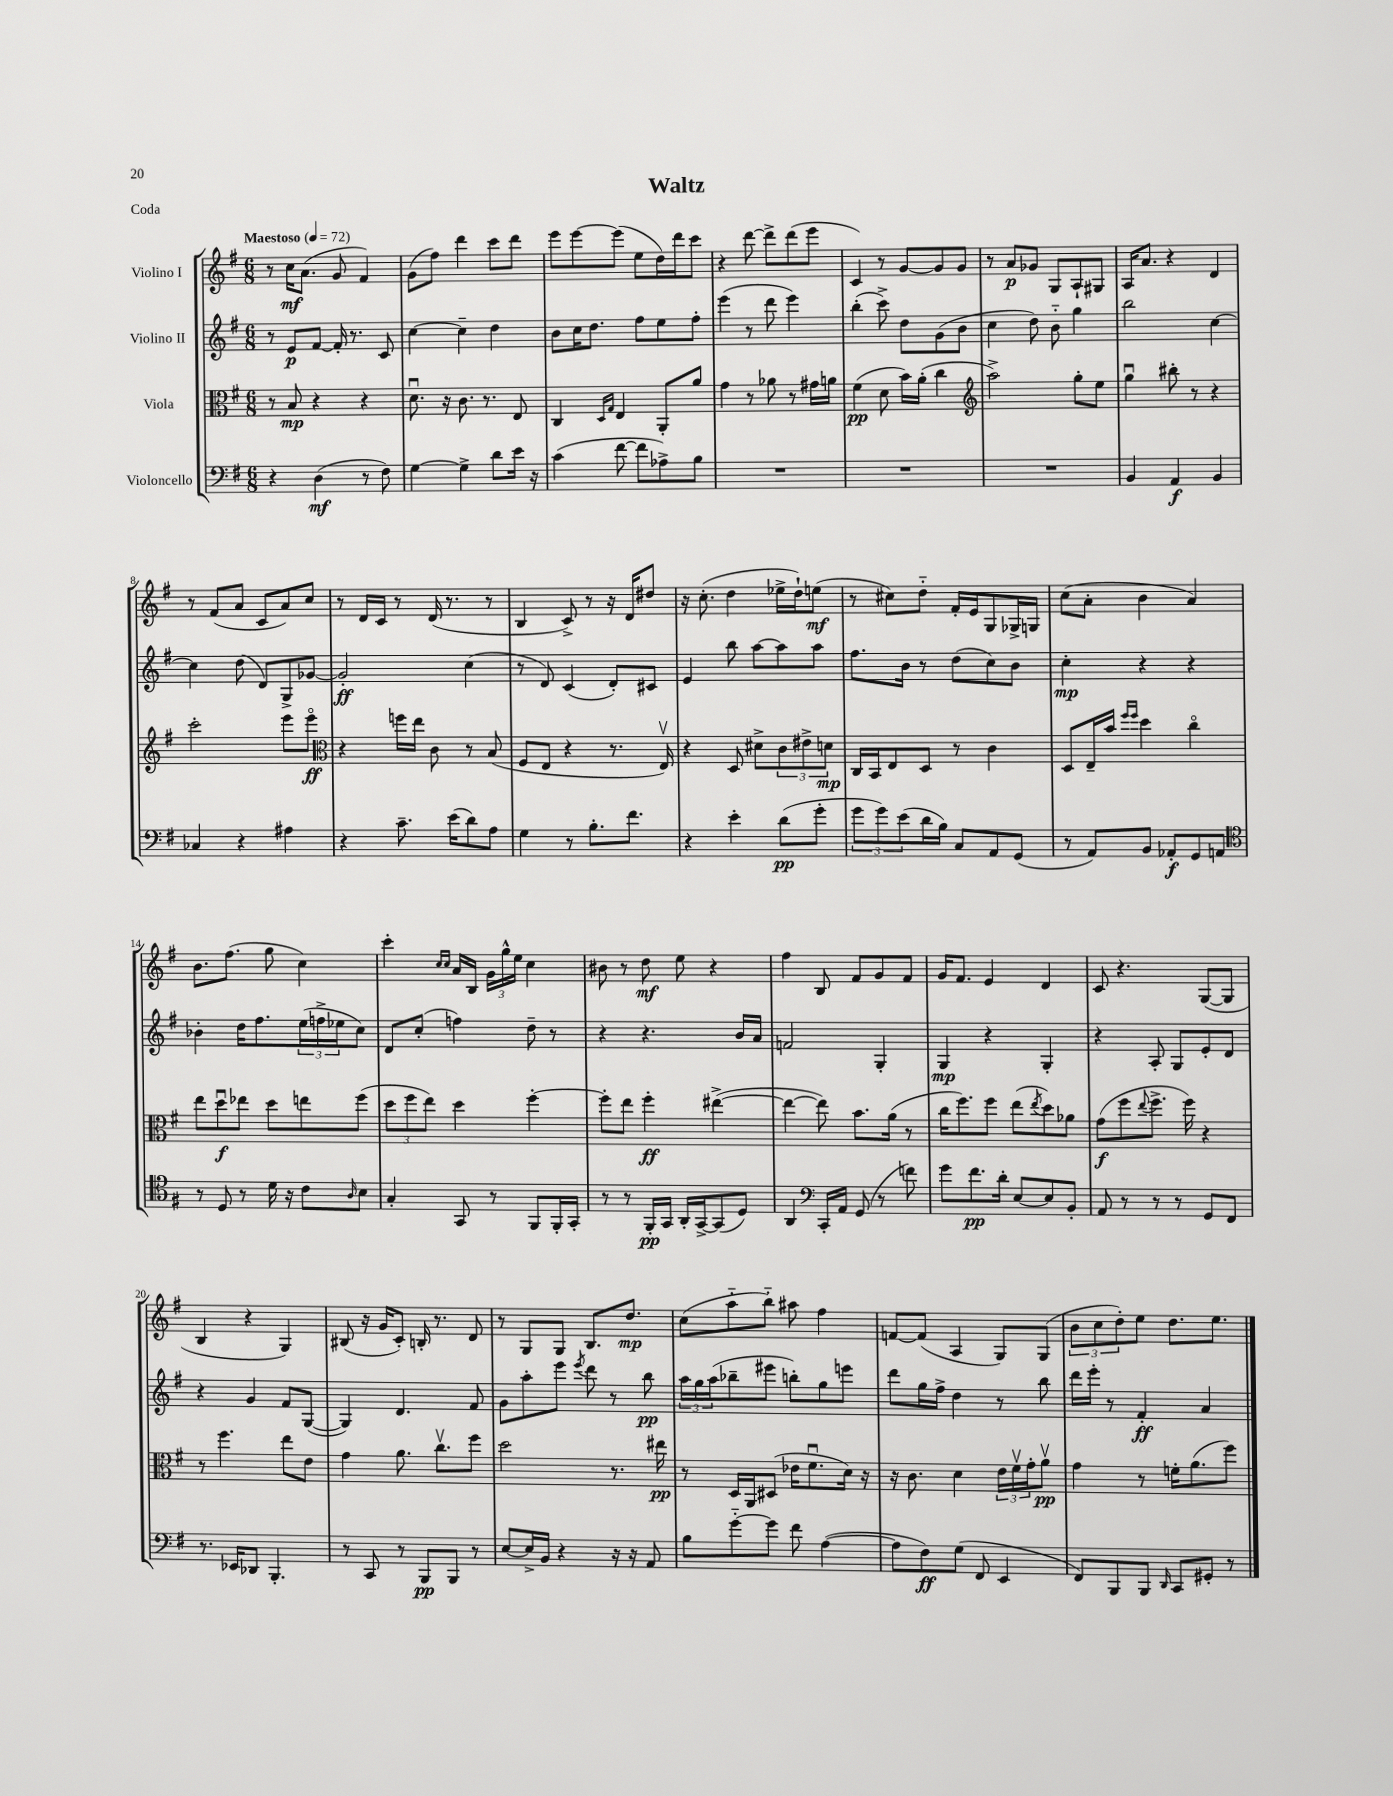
\header { title = "Waltz" piece = "Coda" }
<<
\new StaffGroup <<
\new Staff = "s0" \with { instrumentName = "Violino I" } {
    \clef treble \key g \major \numericTimeSignature \time 6/8 \tempo "Maestoso" 4 = 72
    r8 c''16\mf a'8.( g'8 fis'4) |
    g'8( fis''8) d'''4 c'''8 d'''8 |
    e'''8 e'''8~ e'''8( e''8 d''16) d'''16 c'''8 |
    r4 d'''8~ d'''8-> d'''8( e'''8 |
    c'4) r8 g'8~ g'8 g'8 |
    r8 a'8\p ges'8 g8 a8-! gis8 |
    a16 a'8. r4 d'4 |
    r8 fis'8( a'8 c'8 a'8) c''8 |
    r8 d'16 c'16 r8 d'16( r8. r8 |
    b4 c'8->) r8 r16 d'16 dis''8 |
    r16 c''8.-.( d''4 ees''16-> d''16-!) e''8\mf( |
    r8 cis''8) d''8-_ fis'16-. e'16 g8 ges16-> g16 |
    c''8( a'8-. b'4 a'4) |
    b'8. fis''8.( g''8 c''4) |
    c'''4-. \grace { c''16 c''16 } a'16 b16 \tuplet 3/2 { g'16 g''16-^ e''16 } c''4 |
    bis'8 r8 d''8\mf e''8 r4 |
    fis''4 b8 fis'8 g'8 fis'8 |
    g'16 fis'8. e'4 d'4 |
    c'8 r4. g8~( g8 |
    b4 r4 g4) |
    bis8( r16 g'16 c'8-.) b16-. r8. d'8 |
    r8 g8 g8 b8. d''8.\mp |
    c''8( a''8-_ b''8-_) ais''8 fis''4 |
    f'8~ f'8( a4 g8) g8( |
    \tuplet 3/2 { b'8 c''8 d''8-.) } e''8 d''8. e''8. \bar "|." |
}
\new Staff = "s1" \with { instrumentName = "Violino II" } {
    \clef treble \key g \major \numericTimeSignature \time 6/8
    r8 e'8\p fis'8~ fis'16-. r8. c'8 |
    c''4~ c''4-- d''4 |
    b'8 c''16 d''8. fis''8 e''8 fis''8-. |
    e'''4( r8 d'''8 e'''4) |
    b''4-.( c'''8->) d''8 g'8( b'8 |
    c''4 d''8) b'8-_ g''4 |
    b''2 c''4~ |
    c''4 d''8( d'8) g8-> ges'8~ |
    ges'2-.\ff c''4( |
    r8 d'8) c'4( d'8-.) cis'8 |
    e'4 b''8 a''8~ a''8 a''8 |
    fis''8. b'16 r8 d''8( c''8) b'8 |
    c''4-.\mp r4 r4 |
    bes'4-. d''16 fis''8. \tuplet 3/2 { e''16( f''16-> ees''16 } c''8) |
    d'8 c''8-.( f''4) d''8-- r8 |
    r4 r4. b'16 a'16 |
    f'2 g4-. |
    g4\mp r4 g4-. |
    r4 a8-. g8 e'8-. d'8 |
    r4 g'4 fis'8 g8~( |
    g4) d'4. fis'8 |
    g'8 a''8-. e'''8 \acciaccatura { e'''8 } d'''8 r8 b''8\pp |
    \tuplet 3/2 { a''16 g''16 a''16( } bes''8-- eis'''8 b''8-.) g''8 e'''8 |
    d'''8 g''16 fis''16-> d''4 r8 b''8 |
    d'''16 e'''16-. r8 fis'4-.\ff a'4 \bar "|." |
}
\new Staff = "s2" \with { instrumentName = "Viola" } {
    \clef alto \key g \major \numericTimeSignature \time 6/8
    r8 b8\mp r4 r4 |
    d'8.\downbow r16 c'8. r8. e8 |
    c4 \grace { d16 g16 } e4 a,8-. a'8 |
    g'4 r8 aes'8 r8 gis'16 a'16 |
    fis'4\pp( d'8 b'16) a'16-.( c''4 |
    \clef treble a''2->) g''8-. e''8 |
    g''4\downbow bis''8-. r8 r4 |
    c'''2-. e'''8 e'''8\flageolet\ff |
    \clef alto r4 f''16 e''16 c'8 r8 b8( |
    fis8 e8 r4 r8. e16\upbow) |
    r4 d8 dis'8-> \tuplet 3/2 { c'8 eis'8-> d'8\mp } |
    c16 b,16 e8 d8 r8 c'4 |
    d8 e16-- b'16 \grace { fis''16 fis''16 } d''4 c''4\flageolet |
    e''8 d''8\downbow\f ees''8 d''8 e''8 fis''8( |
    \tuplet 3/2 { d''8 fis''8 e''8) } d''4 fis''4~-. |
    fis''8-. e''8 fis''4-.\ff eis''4~->( |
    eis''4~ eis''8) b'8. a'16( r8 |
    c''16 fis''8.) fis''8 e''8( \acciaccatura { e''8 } d''8) aes'8 |
    g'8\f( fis''8 \appoggiatura { e''8 } fis''8.-> fis''16) r4 |
    r8 fis''4. e''8 e'8 |
    g'4 a'8. c''8.\upbow fis''8 |
    d''2 r8. eis''16\pp |
    r8 d16 a,16 dis8( ees'16 fis'8.\downbow d'16) r16 |
    r16 c'8. d'4 \tuplet 3/2 { e'16 fis'16\upbow g'16-. } a'8\upbow\pp |
    g'4 r8 f'16-. a'8.( fis''8) \bar "|." |
}
\new Staff = "s3" \with { instrumentName = "Violoncello" } {
    \clef bass \key g \major \numericTimeSignature \time 6/8
    r4 d4\mf( r8 fis8) |
    g4~ g4-> d'8 e'16 r16 |
    c'4( fis'8~ fis'8 aes8->) b8 |
    R2. |
    R2. |
    R2. |
    b,4 a,4\f b,4 |
    ces4 r4 ais4 |
    r4 c'8.-- e'16( d'8) a8 |
    g4 r8 b8.-. fis'8. |
    r4 e'4-. d'8\pp( g'8-. |
    \tuplet 3/2 { g'8 g'8) e'8( } d'16 b16) c8 a,8 g,8( |
    r8 a,8) b,8 aes,8-.\f g,8 a,8 |
    \clef tenor r8 d8 r8 d'16 r16 c'8 \grace { a16 } b8 |
    g4-. g,8 r8 fis,8 fis,16-. g,16-. |
    r8 r8 fis,16-.\pp g,16 a,16-. g,16~-> g,8( d8) |
    a,4 \clef bass c,16-. a,16 g,8( r8 f'8) |
    g'8 fis'8.\pp d'16-. e8~ e8 b,8-. |
    a,8 r8 r8 r8 g,8 fis,8 |
    r8. ees,16 des,8 b,,4.-. |
    r8 c,8 r8 b,,8\pp b,,8 r8 |
    e8~ e16-> b,16 r4 r16 r16 a,8 |
    b8 g'8~-_ g'8 fis'8 a4~( |
    a8 fis8\ff) g8( fis,8 e,4 |
    fis,8) b,,8 b,,8 \grace { d,16 } c,8 gis,8-. r8 \bar "|." |
}
>>
>>
